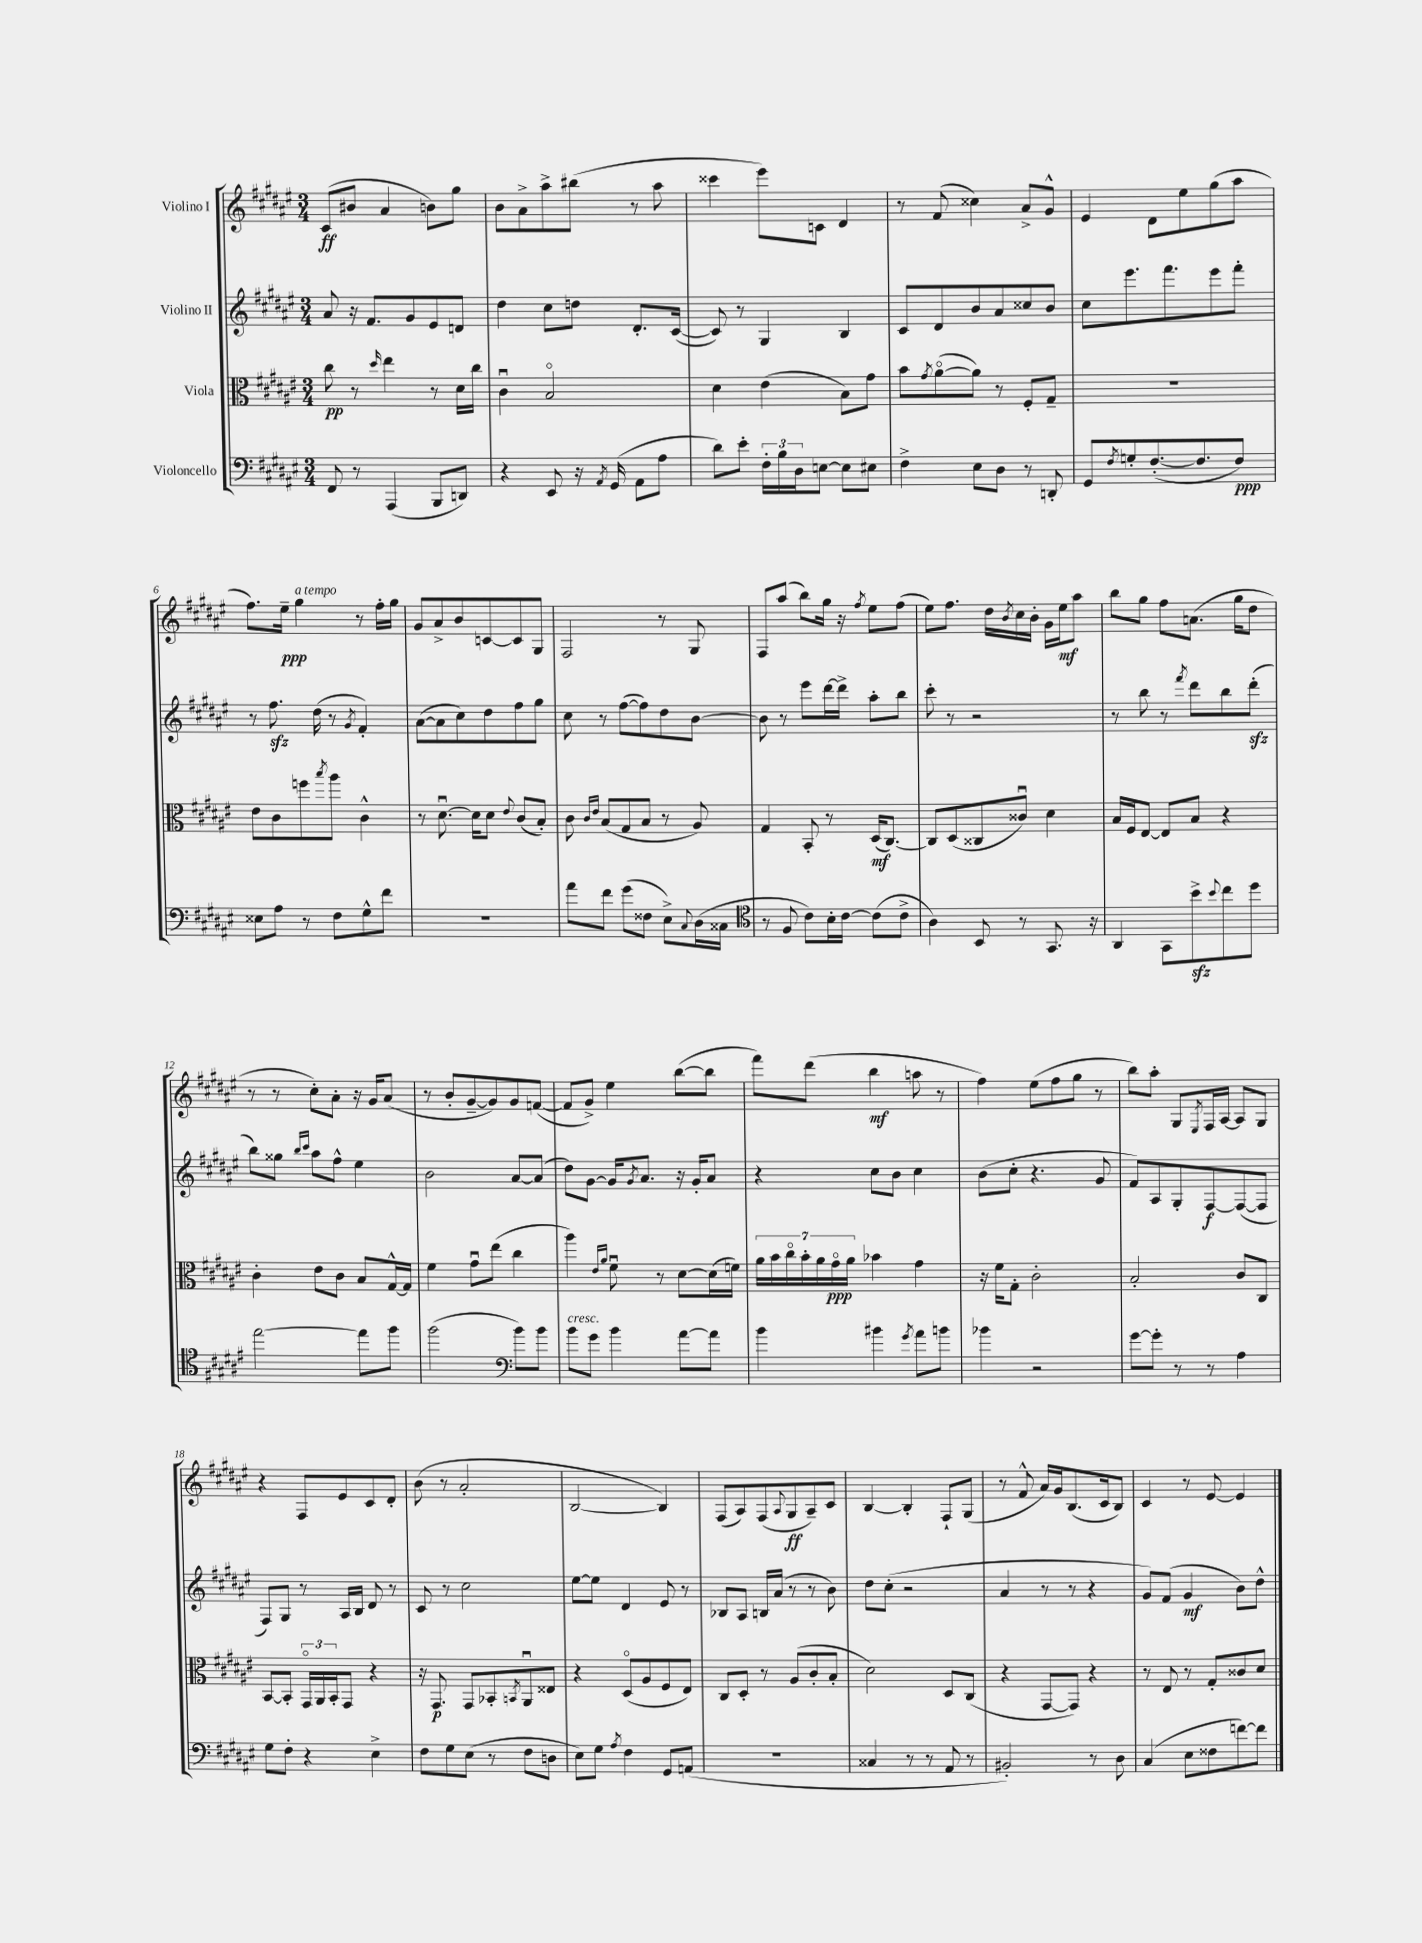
<<
\new StaffGroup <<
\new Staff = "s0" \with { instrumentName = "Violino I" } {
    \clef treble \key fis \major \numericTimeSignature \time 3/4
    cis'8\ff( bis'8 ais'4 b'8) gis''8 |
    b'8 ais'8-> ais''8-> bis''8( r8 ais''8 |
    cisis'''4 eis'''8) c'8 dis'4 |
    r8 fis'8( cisis''4) ais'8-> gis'8-^ |
    eis'4 dis'8 eis''8 gis''8( ais''8 |
    fis''8.) eis''16--\ppp gis''4^\markup { \italic "a tempo" } r8 fis''16-. gis''16 |
    gis'8 ais'8-> b'8 c'8~ c'8 gis8 |
    fis2 r8 gis8 |
    fis8 ais''8( b''8) gis''16 r16 \acciaccatura { fis''8 } eis''8 fis''8( |
    eis''8) fis''8. dis''16 \acciaccatura { b'8 } cis''16 b'16-. gis'16 eis''16\mf ais''8 |
    b''8 gis''8 fis''8 a'8.( gis''16 dis''8 |
    r8 r8 cis''8-.) ais'8-. r16 gis'16 ais'8( |
    r8 b'8-. gis'8~-- gis'8) gis'8 f'8~( |
    f'8 gis'8->) eis''4 b''8~( b''8 |
    fis'''8) dis'''8( b''4\mf a''8 r8 |
    fis''4) eis''8( fis''8 gis''8 r8 |
    b''8) ais''8-. gis8 \acciaccatura { eis8 } fis16 ais16~ ais8 gis8 |
    r4 fis8 eis'8 cis'8 dis'8-. |
    b'8( r8 ais'2-. |
    b2~ b4) |
    fis8( ais8) fis8( \appoggiatura { ais8 } gis8\ff ais8--) cis'8 |
    b4~ b4-. fis8-! gis8( |
    r8 fis'8-^ ais'16) gis'16 b8.( cis'16 b8) |
    cis'4 r8 eis'8~ eis'4 \bar "|." |
}
\new Staff = "s1" \with { instrumentName = "Violino II" } {
    \clef treble \key fis \major \numericTimeSignature \time 3/4
    ais'8 r16 fis'8. gis'8 eis'8 d'8 |
    dis''4 cis''8 d''8 dis'8.-. cis'16~( |
    cis'8) r8 gis4 b4 |
    cis'8 dis'8 b'8 ais'8 cisis''8 b'8 |
    cis''8 eis'''8. fis'''8. eis'''8 fis'''8-. |
    r8 fis''8.\sfz dis''16( r8 \acciaccatura { gis'8 } fis'4-.) |
    ais'8~( ais'8 cis''8) dis''8 fis''8 gis''8 |
    cis''8 r8 fis''8~( fis''8) dis''8 b'8~ |
    b'8 r8 eis'''8 dis'''16~ dis'''16-> ais''8-. b''8 |
    cis'''8-. r8 r2 |
    r8 b''8 r8 \acciaccatura { fis'''8 } dis'''8 b''8 dis'''8-.\sfz( |
    b''8) gisis''8 \grace { b''16 cis'''16 } ais''8 fis''8-^ eis''4 |
    b'2 ais'8~ ais'8( |
    dis''8) gis'8~ gis'16 \acciaccatura { gis'8 } ais'8. r16 gis'16-. ais'8 |
    r4 cis''8 b'8 cis''4 |
    b'8( cis''8-. r4. gis'8 |
    fis'8) ais8 gis8-. fis8~\f fis8~( fis8 |
    fis8) gis8 r8 ais16 b16 dis'8 r8 |
    cis'8 r8 cis''2 |
    eis''8~ eis''8 dis'4 eis'8 r8 |
    bes8 ais8 b16 ais'16( r8 r8 b'8) |
    dis''8 cis''8-.( r2 |
    ais'4 r8 r8 r4 |
    gis'8) fis'8( gis'4\mf b'8) dis''8-^ \bar "|." |
}
\new Staff = "s2" \with { instrumentName = "Viola" } {
    \clef alto \key fis \major \numericTimeSignature \time 3/4
    cis''8\pp r8 \grace { dis''16 } eis''4 r8 dis'16 cis''16 |
    cis'4\downbow b2\flageolet |
    dis'4 eis'4( b8) gis'8 |
    b'8 \acciaccatura { gis'8 } ais'8~\flageolet( ais'8) r8 fis8-. gis8-- |
    R2. |
    eis'8 cis'8 f''8 \acciaccatura { b''8 } ais''8 cis'4-^ |
    r8 dis'8.~\downbow dis'16 dis'8 \appoggiatura { eis'8 } cis'8( b8-.) |
    cis'8 \grace { cis'16 eis'16 } b8( gis8 b8 r8 ais8) |
    gis4 b,8-. r8 dis16\mf( cis8.~) |
    cis8 dis8( cisis8 cisis'8\downbow) dis'4 |
    b16 fis16 eis8~ eis8 b8 r4 |
    cis'4-. eis'8 cis'8 b8 gis16~-^ gis16 |
    fis'4 gis'8\downbow eis''8( cis''4 |
    ais''4) \grace { eis'16 ais'16 } fis'8\downbow r8 dis'8~ dis'16( f'16) |
    \tuplet 7/4 { ais'16 b'16 cis''16\flageolet b'16-. ais'16 gis'16\flageolet\ppp ais'16 } bes'4 gis'4 |
    r16 fis'16 gis8-. cis'2-. |
    b2-. cis'8 cis8 |
    b,8~ b,8-. \tuplet 3/2 { gis,16\flageolet ais,16 b,16-. } gis,8 r4 |
    r16 gis,8.\p gis,8 bes,8-. \acciaccatura { b,8 } ais,8\downbow eisis8 |
    r4 dis8\flageolet( ais8 fis8 eis8) |
    cis8 dis8-. r8 ais8( cis'8-. b8-. |
    dis'2) dis8 cis8( |
    r4 gis,8~ gis,8) r4 |
    r8 eis8 r8 gis8-. cisis'8 dis'8 \bar "|." |
}
\new Staff = "s3" \with { instrumentName = "Violoncello" } {
    \clef bass \key fis \major \numericTimeSignature \time 3/4
    fis,8 r8 ais,,4( b,,8 d,8) |
    r4 eis,8 r16 \acciaccatura { ais,8 } gis,16( ais,8 ais8 |
    dis'8) eis'8-. \tuplet 3/2 { fis16-. b16 dis16 } e8~ e8 eis8 |
    fis4-> eis8 dis8 r8 d,8-. |
    gis,8 \acciaccatura { fis8 } g8-. fis8.~-.( fis8. fis8\ppp) |
    eisis8 ais8 r8 fis8 gis8-^ fis'8 |
    R2. |
    ais'8 fis'8 gis'8( fisis8 eis8->) \appoggiatura { cis8 } dis16( cisis16 |
    \clef tenor r8 fis8 cis'8) b16-. cis'16~ cis'8( cis'8-> |
    ais4) b,8 r8 gis,8. r16 |
    ais,4 gis,8 b'8->\sfz \appoggiatura { b'8 } cis''8 dis''8 |
    eis''2~ eis''8 fis''8 |
    fis''2( \clef bass b'8) b'8 |
    b'8^\markup { \italic "cresc." } gis'8 b'4 ais'8~ ais'8 |
    b'4 bis'4 \acciaccatura { gis'8 } ais'8 b'8 |
    bes'4 r2 |
    gis'8~ gis'8-. r8 r8 ais4 |
    gis8 fis8-. r4 eis4-> |
    fis8 gis8 eis8( r8 fis8 d8 |
    eis8) gis8 \acciaccatura { ais8 } fis4 gis,8 a,8( |
    R2. |
    cisis4 r8 r8 ais,8 r8 |
    bis,2-.) r8 dis8 |
    cis4( eis8 fisis8 f'8~) f'8 \bar "|." |
}
>>
>>
